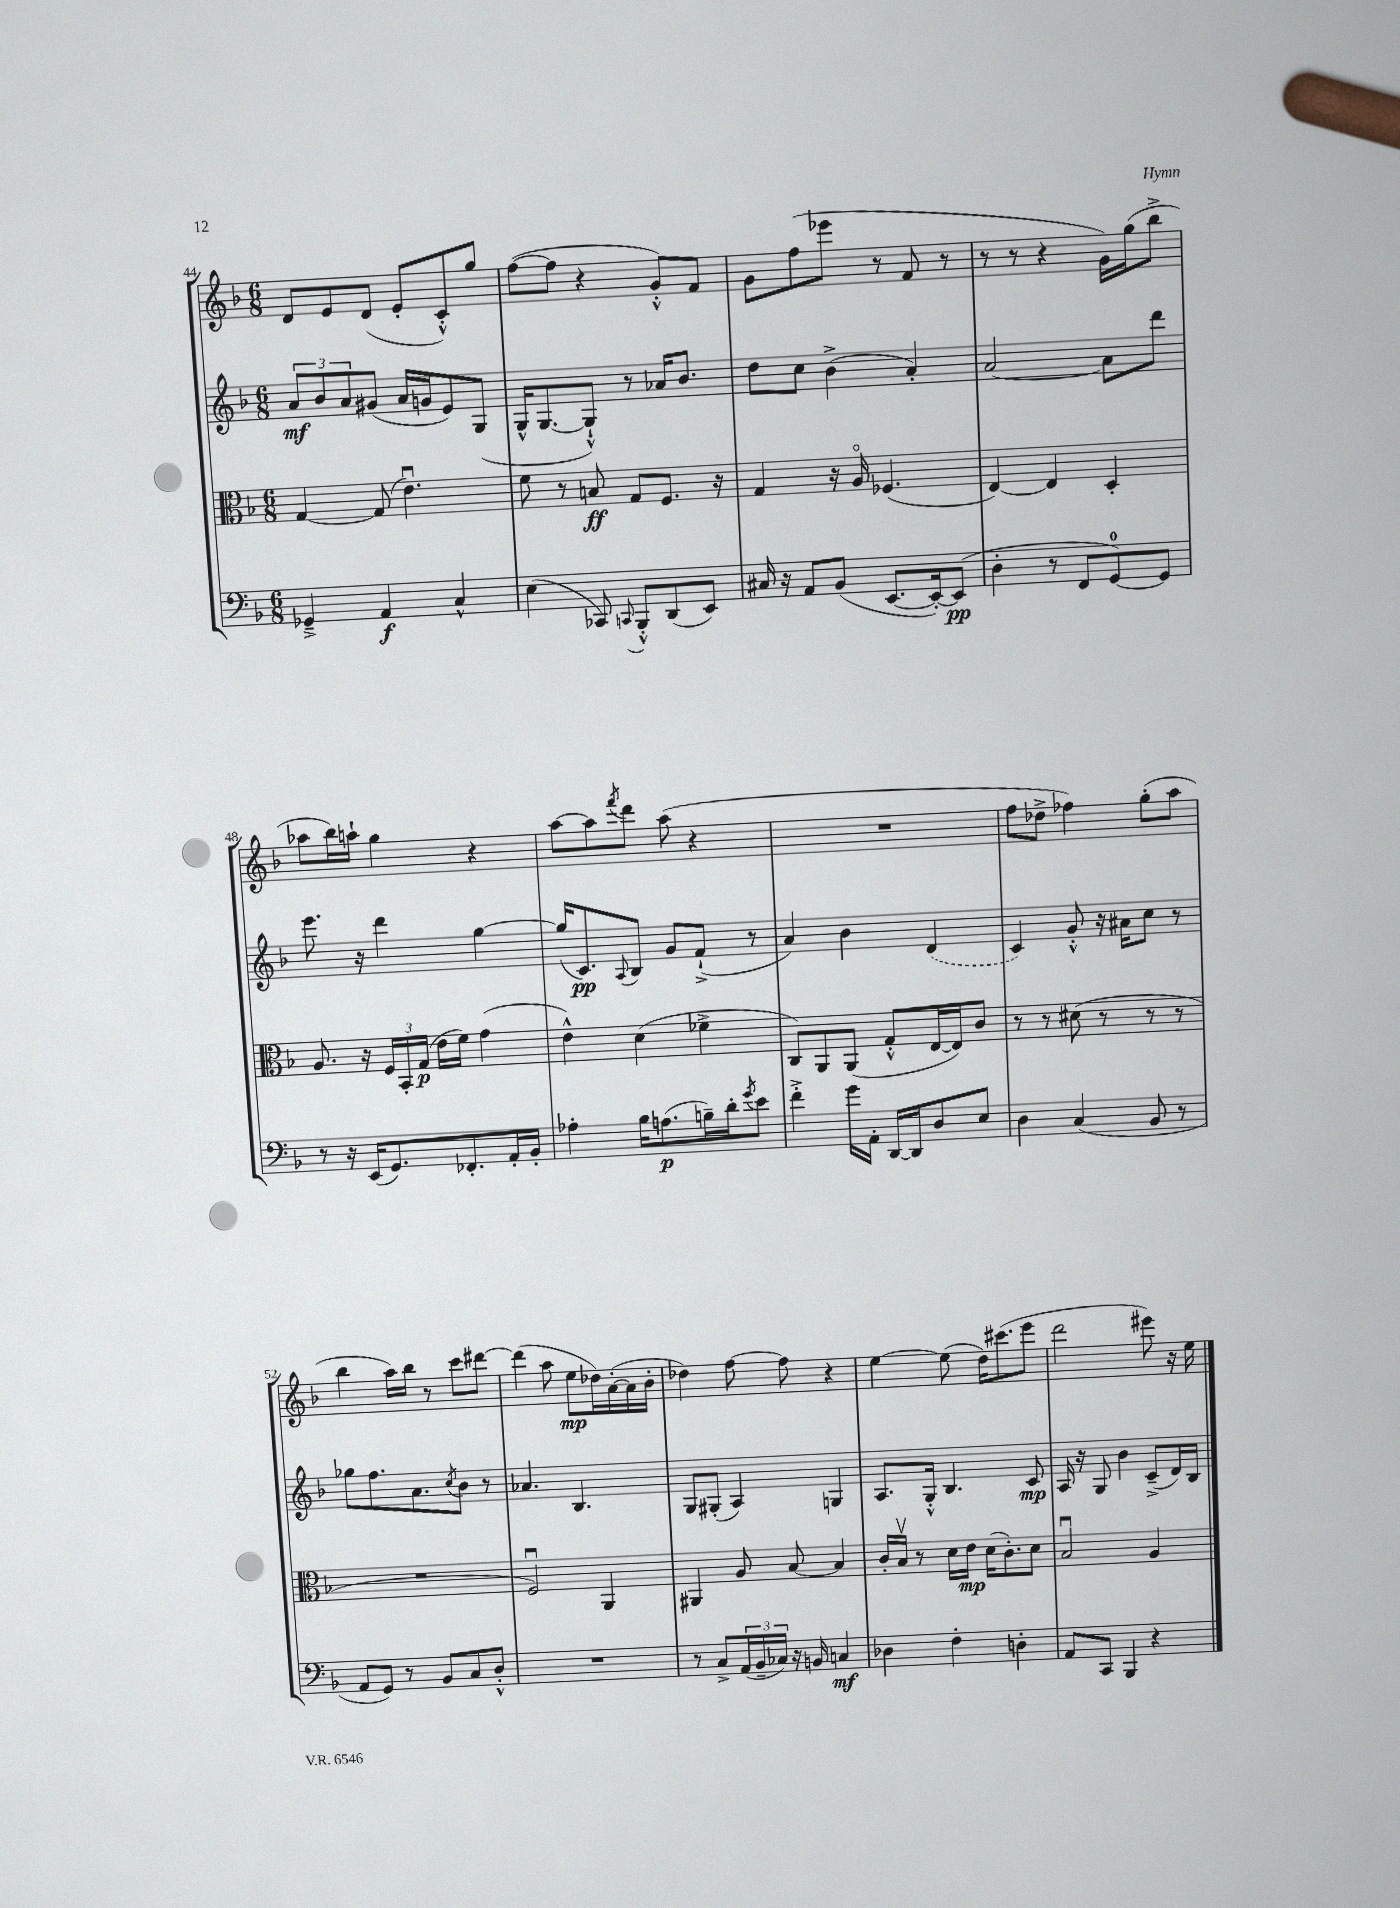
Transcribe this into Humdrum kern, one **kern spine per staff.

**kern	**kern	**kern	**kern
*staff4	*staff3	*staff2	*staff1
*clefF4	*clefC3	*clefG2	*clefG2
*k[b-]	*k[b-]	*k[b-]	*k[b-]
*M6/8	*M6/8	*M6/8	*M6/8
4GG-~^	[4G	12a	8d
.	.	12b-	.
.	.	.	8e
.	.	12a	.
4AA	(8G]	(8g#	(8d
.	4.eu)	16a	8e'
.	.	16g	.
4C^^	.	8e)	8c'^^)
.	.	(8G	8gg
=	=	=	=
(4E	8f	16G^^	([8ff
.	.	[8.G	.
.	8r	.	8ff]
8CC-)	8B	8G`^^])	4r
8qqCC	.	.	.
8BBB-'^^	8G	8r	.
(8DD	8.F	16a-	8g'^^)
.	.	8.b-	.
8EE)	.	.	8f
.	16r	.	.
=	=	=	=
16C#	4G	8dd	8g
16r	.	.	.
8AA	.	8cc	(8ff
(8BB-	16r	(4b-^	8eee-
.	16Ao	.	.
[8.EE	(4.F-	.	8r
.	.	4a')	8f
16EE'_)	.	.	.
(8EE]	.	.	8r
=	=	=	=
4D'	[4E)	[2a	8r
.	.	.	8r
8r	4E]	.	4r
8FF	.	.	.
[8GG)	4D'	8a]	16g)
.	.	.	(16gg
8GG]	.	8ddd	8bb-^
=	=	=	=
8r	8.A	8.eee	8aa-
16r	.	.	16bb-)
(16EE	16r	16r	16aa`
8.GG)	24F	4ddd	4gg
.	24BB-'	.	.
.	(24G	.	.
.	16e	.	.
8.FF-'	16f)	.	.
.	(4g	[4gg	4r
16AA'	.	.	.
16BB-'	.	.	.
=	=	=	=
4A-'	4e^^)	(16gg]	[8aa
.	.	8.c)	.
.	.	.	8aa]
.	.	8qqA	8qfff
16B-	(4d	8B-	8ddd
(8.A	.	.	.
.	.	8g	(8aa
16B~)	4f-^	(8f`^	4r
16d'	.	.	.
8qg	.	.	.
8e	.	8r	.
=	=	=	=
4f'^	8C)	4a)	2.r
.	8AA	.	.
16g	(8AA	4b-	.
16AA'	.	.	.
[16DD	8G'^^	.	.
16DD]	.	.	.
8D	[16E	(4d	.
.	16E])	.	.
8E	8c	.	.
=	=	=	=
4D	8r	4c)	8ff
.	8r	.	8dd-^
(4C	(8d#	8g'^^	4ff-)
.	8r	16r	.
.	.	16a#	.
8BB-	8r	8cc	(8gg'
8r	8r	8r	8aa
=	=	=	=
8AA	2.r	8gg-	4bb-
8GG)	.	8.ff	.
8r	.	.	16aa)
.	.	8.a	16bb-
8BB-	.	.	8r
.	.	8qcc	.
8C	.	8b-	8ccc
8D'^^	.	8r	[8ddd#
=	=	=	=
2.r	2Fu)	4.a-	(4ddd#]
.	.	.	8aa
.	.	4.B-	8ee
.	4AA	.	16dd-)
.	.	.	([16a'
.	.	.	16a]
.	.	.	16b-'
=	=	=	=
8r	4AA#	8G	4dd-)
8C^	.	(8G#'	.
(24AA	8A	4A)	[8ff
24BB-~	.	.	.
24C-)	.	.	.
16r	[8B-	.	8ff]
16BB	.	.	.
4C	4B-]	4G	4r
=	=	=	=
4D-	16c'	8.A	[4ee
.	16B-v	.	.
.	8r	.	.
.	.	16G'^^	.
4F'	16d	4.B-	(8ee]
.	16e	.	.
.	(16d	.	16dd)
.	8.c')	.	(8.ccc#
4D'	.	.	.
.	8d	8c	8eee
=	=	=	=
8AA	2B-u	16A	2ddd
.	.	16r	.
8CC	.	8G	.
4BBB-	.	4b-	.
4r	4A	(8c~^	8eee#)
.	.	16d)	16r
.	.	16B-	16ee
==	==	==	==
*-	*-	*-	*-
